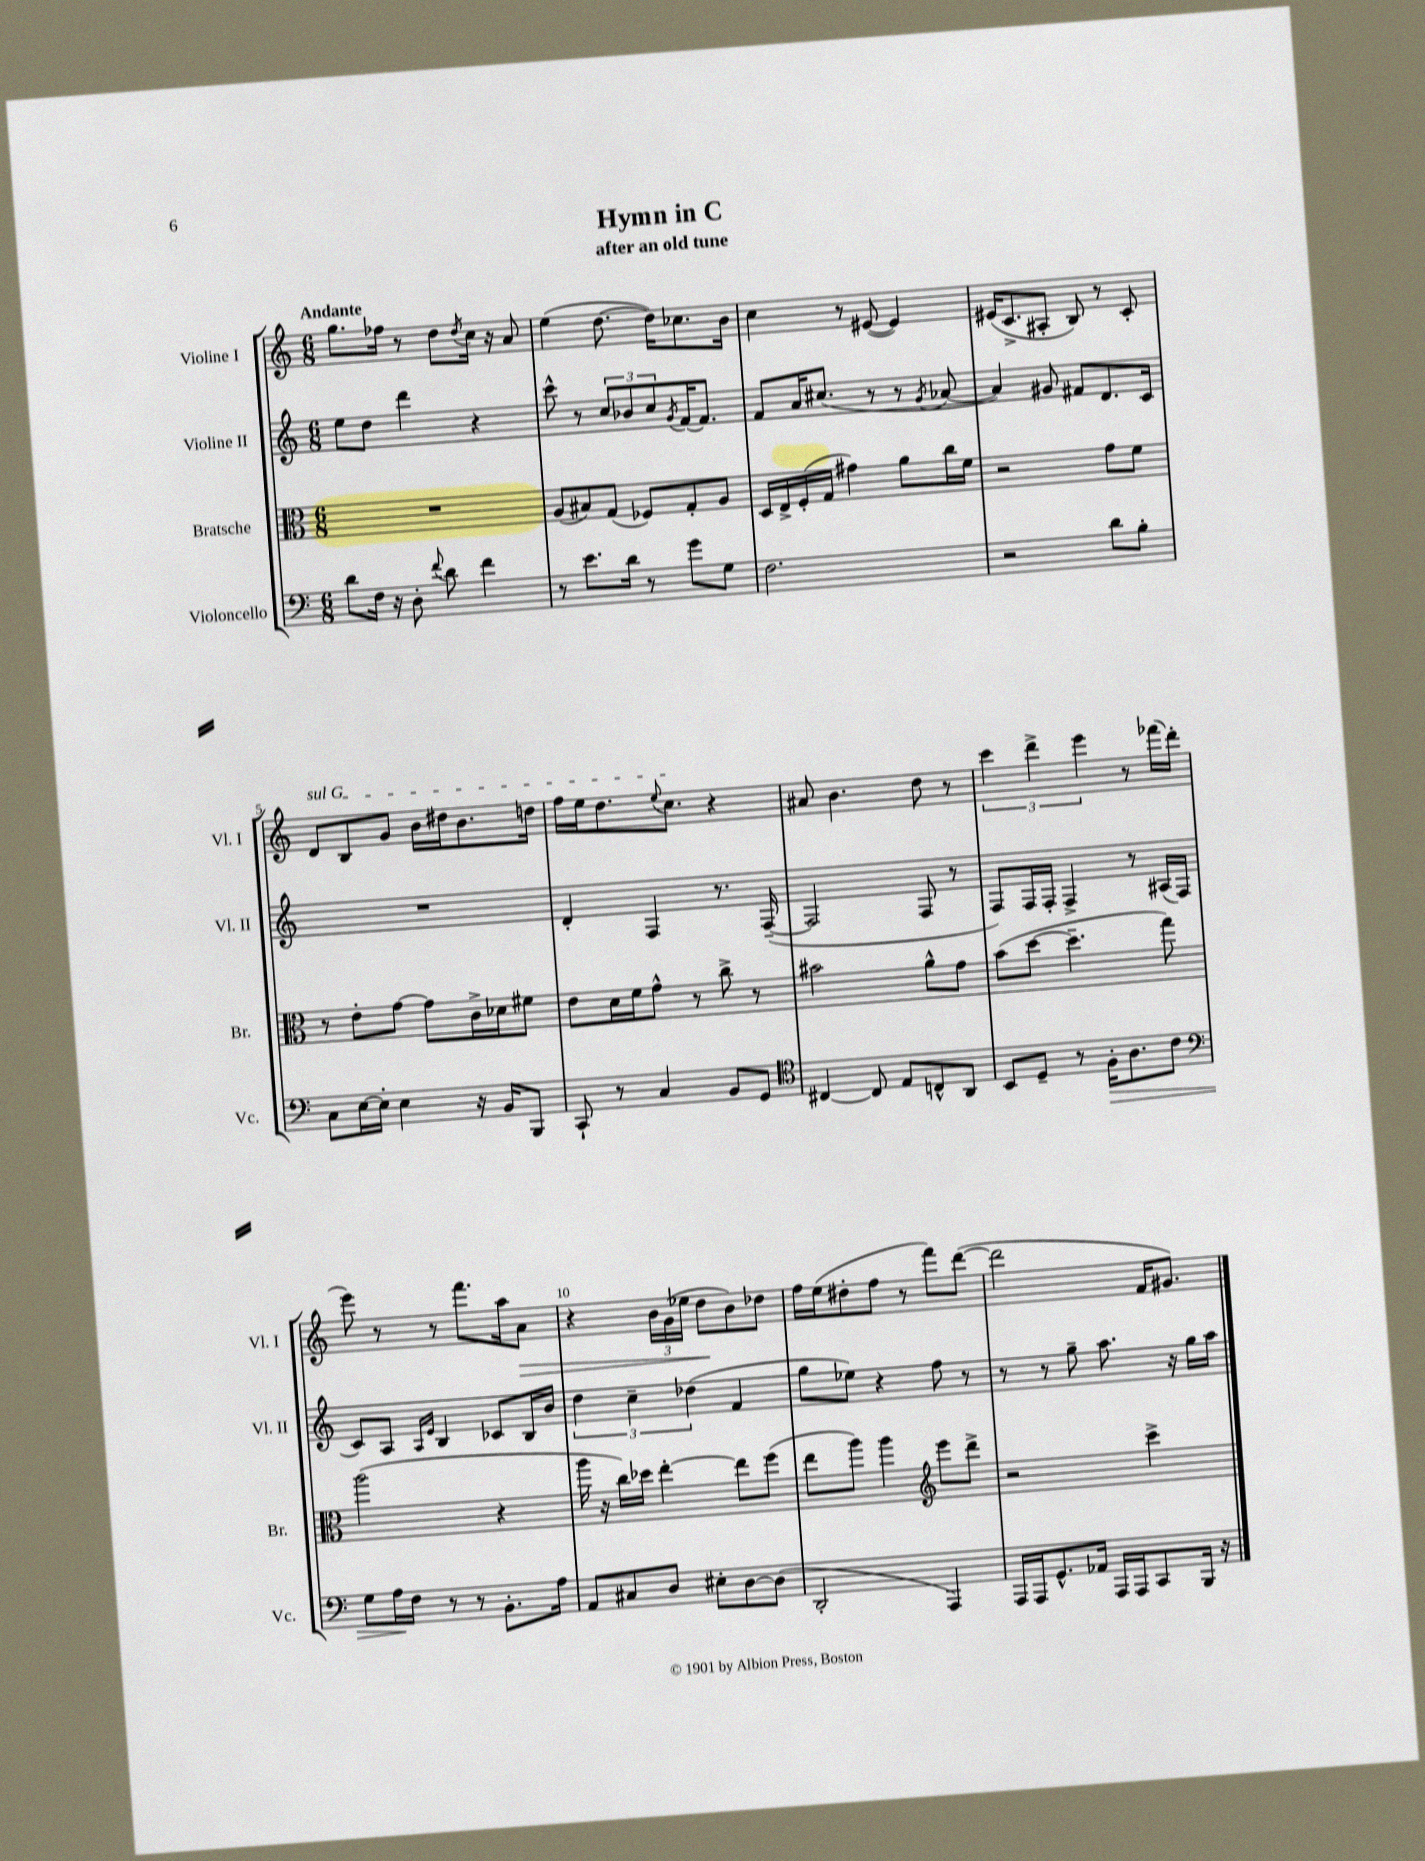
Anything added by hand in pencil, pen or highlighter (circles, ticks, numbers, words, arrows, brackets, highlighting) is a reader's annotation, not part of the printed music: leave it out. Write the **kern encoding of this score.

**kern	**kern	**kern	**kern
*staff4	*staff3	*staff2	*staff1
*clefF4	*clefC3	*clefG2	*clefG2
*k[]	*k[]	*k[]	*k[]
*M6/8	*M6/8	*M6/8	*M6/8
8d\L	2.r	8ee\L	8.gg\L
16F\Jk	.	8dd\J	.
16r	.	.	16ff-\Jk
8D'\	.	4ddd\	8r
8qqf/	.	.	.
8d\	.	.	8dd\L
.	.	.	8qdd/
4f\	.	4r	16cc\Jk
.	.	.	16r
.	.	.	8a/
=	=	=	=
8r	(8A/L	8ccc^^\	(4ee\
8.e\L	8B#/)	8r	.
.	(8G/J	12cc/L	[8.dd\
16d\Jk	.	.	.
.	.	12b-/	.
8r	8F-/L)	.	.
.	.	12cc/	.
.	.	.	16dd\]LK)
.	.	8qg/	.
8g\L	8G'/	[16f/K	8.cc-\
.	.	8.f/]J	.
8G\J	8A/J	.	.
.	.	.	16b\Jk
=	=	=	=
2.F\	16D/LL	8f/L	4cc\
.	16E^/	.	.
.	(16F'/	16a/K	.
.	16G/JJ	(8.cc#/J	.
.	4g#\)	.	8r
.	.	8r	([8e#/
.	8a\L	8r	4e#/])
.	.	8qg/	.
.	16cc\L	[8a-/	.
.	16f\JJ	.	.
=	=	=	=
2r	2r	4a-/])	(16e#/LK
.	.	.	8.c^/
.	.	8g#/	8A#'/J
.	.	8f#/L	8B/)
8d\L	8g\L	8.d/	8r
8B'\J	8f\J	.	8c'/
.	.	16c/Jk	.
=	=	=	=
8C\L	8r	2.r	8d/L
[16E\L	8e'\L	.	8B/
16E'\]JJ	.	.	.
4E\	[8g\J	.	8g/J
.	8g\]L	.	16b\LL
.	.	.	16dd#\J
16r	16c^\L	.	8.b\
16BB/LK	16d-\J	.	.
8BBB/J	8f#\J	.	.
.	.	.	16dd\Jk
=	=	=	=
8CC`/	8e\L	4d'/	16ff\LL
.	.	.	16ee\J
8r	16d\L	.	8.dd\
.	16f\J	.	.
4C/	8g^^\J	4F/	.
.	.	.	8qqee/
.	.	.	8.cc\J
.	8r	.	.
8BB/L	8cc^\	8.r	4r
8GG/J	8r	.	.
.	.	([16F~/	.
=	=	=	=
*clefC4	*	*	*
[4C#/	2b#\	2F/]	8a#/
.	.	.	4.b\
8C#/]	.	.	.
8E/L	.	.	.
8C^^/	8a^^\L	8F/	8dd\
8AA/J	8g\J	8r	8r
=	=	=	=
8BB/L	(8b\L	8F/L)	6ccc\
8D~/J	[8dd\J	16F/L	.
.	.	.	6ddd^\
.	.	16F'/JJ	.
8r	4.dd~\]	4F^/	.
.	.	.	6eee\
16F'\LK	.	.	.
8.A\	.	.	.
.	.	8r	8r
8c\J	8gg\)	(16A#/LL	(16fff-\LL
.	.	16F/JJ	16ddd'\JJ
=	=	=	=
*clefF4	*	*	*
8G\L	(2aa\	8c/L)	8eee\)
16A\L	.	8A/J	8r
16F\JJ	.	.	.
.	.	16qqA/LL	.
.	.	16qqe/JJ	.
8r	.	4B/	8r
8r	.	.	8.fff\L
8.BB'\L	4r	8c-/L	.
.	.	.	16aa\k
.	.	16B/L	8a\J
16A\Jk	.	16b/JJ	.
=	=	=	=
8AA/L	16aa\	6dd\	4r
.	16r	.	.
8C#/	16cc\LL)	.	.
.	.	6cc~\	.
.	16dd-\JJ	.	.
8D/J	[4ee'\	.	24b\LL
.	.	.	(24g\
.	.	(6dd-\	24ee-\JJ
8E#'\L	.	.	8dd\L
[8D\	8ee\]L	4f/	8b\)
(8D\]J	(8ff\J	.	8dd-\J
=	=	=	=
2DD'/	8ee\L	8gg\L	16ff\LL
.	.	.	(16ee\J
.	8aa\J)	8ee-\J)	8dd#'\
.	4aa\	4r	8ff\J
.	.	.	8r
*	*clefG2	*	*
4AAA/)	8eee\L	8ff\	8fff\L)
.	8ddd^\J	8r	([8ddd\J
=	=	=	=
16AAA/LL	2r	8r	2ddd\]
16AAA/J	.	.	.
8.GG^^/	.	8r	.
.	.	8gg~\	.
16AA-/Jk	.	.	.
16AAA/LL	.	8.aa\	.
16AAA/J	.	.	.
8CC/	4ccc^\	.	16f/LK
.	.	16r	8.g#/J)
16BBB/Jk	.	16gg\LL	.
16r	.	16aa\JJ	.
==	==	==	==
*-	*-	*-	*-
